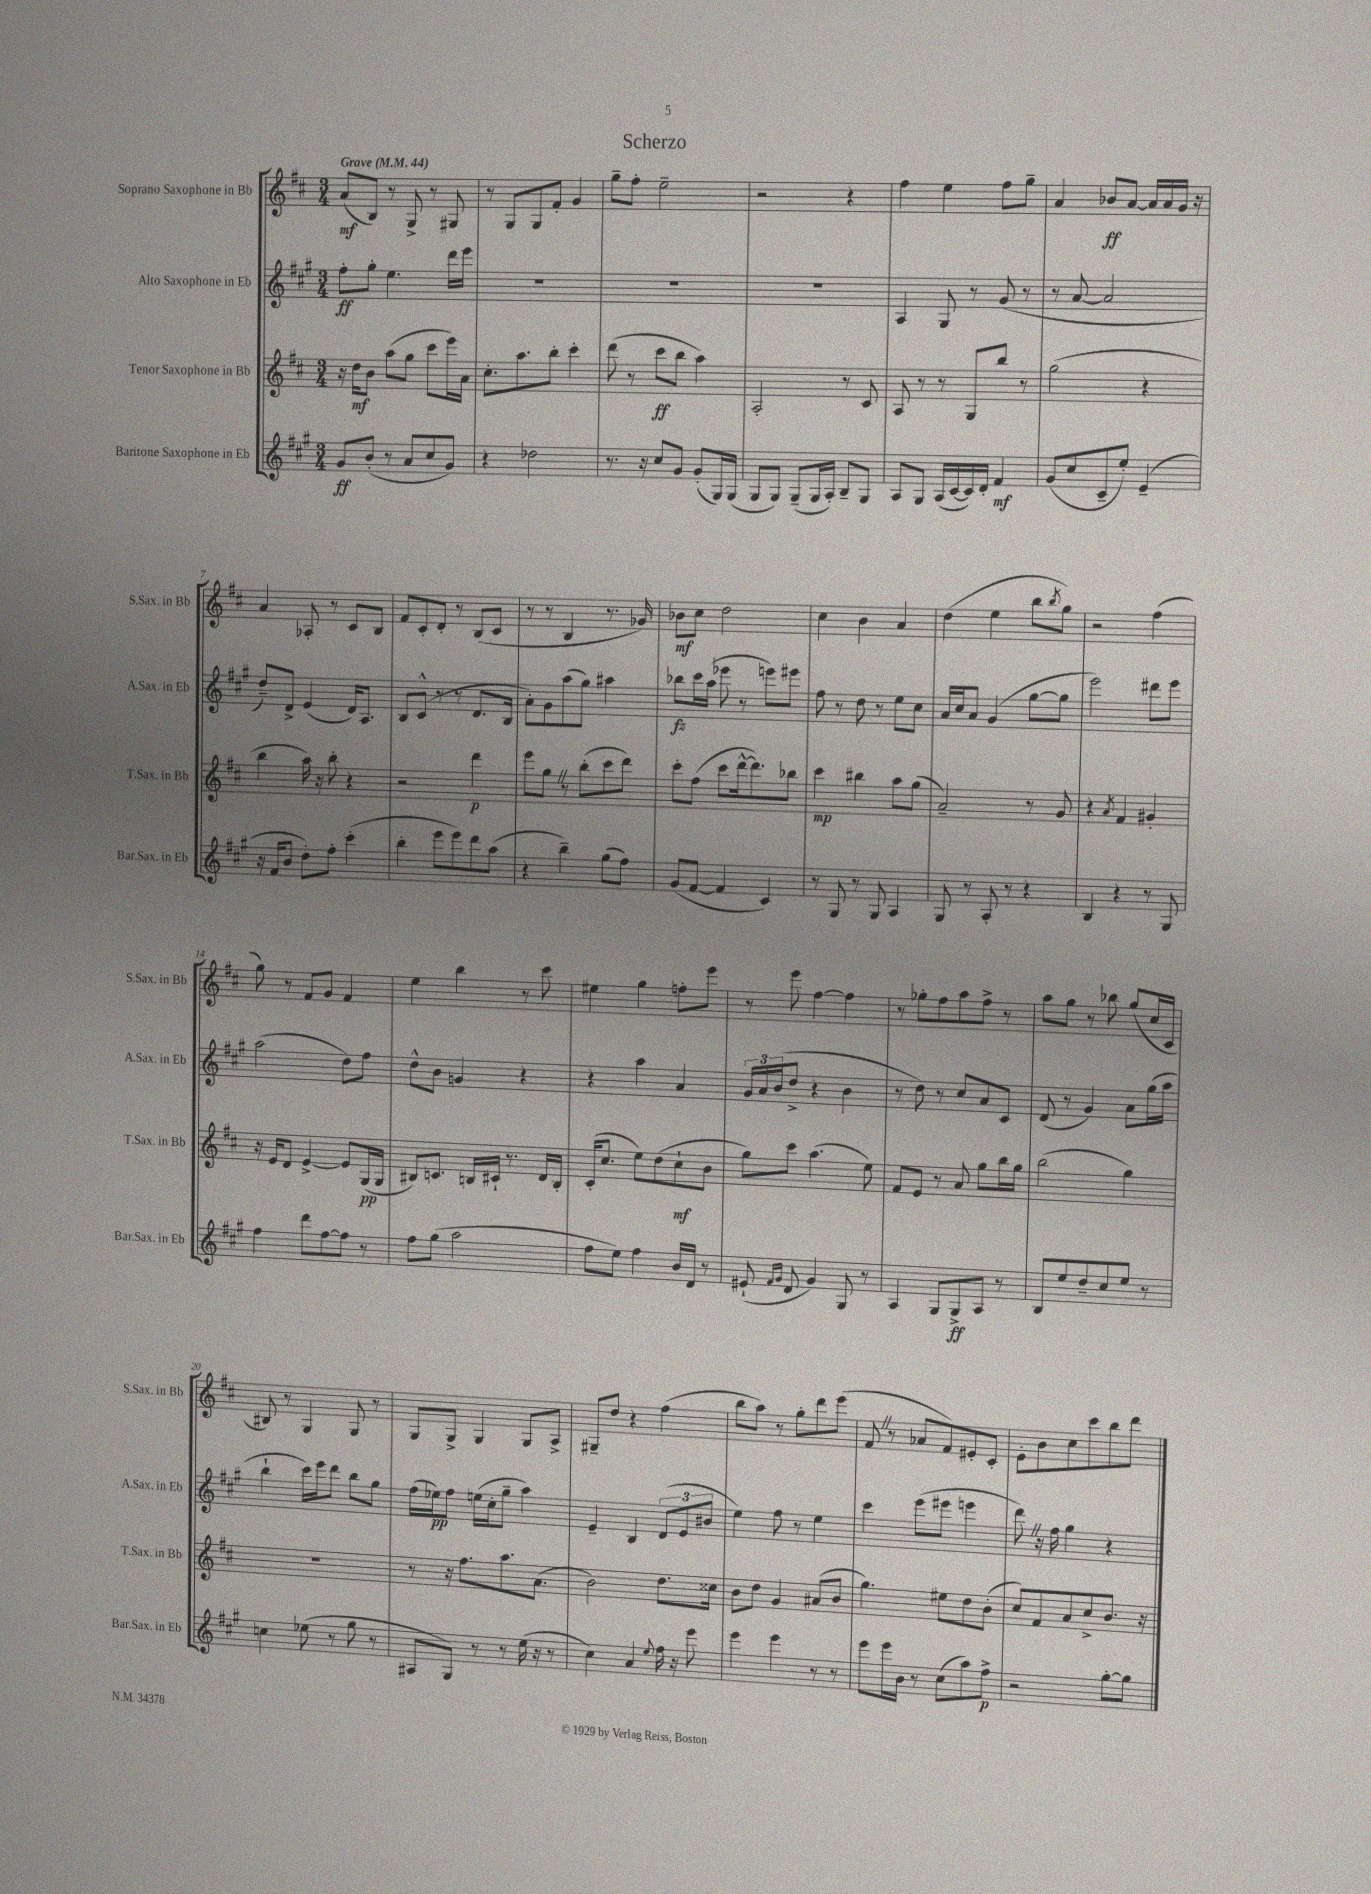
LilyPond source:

\header { title = "Scherzo" }
<<
\new StaffGroup <<
\new Staff = "s0" \with { instrumentName = "Soprano Saxophone in Bb" shortInstrumentName = "S.Sax. in Bb" } {
    \clef treble \key d \major \numericTimeSignature \time 3/4 \tempo "Grave" 4 = 44
    a'8\mf( b8) r8 g8-> r8 gis8 |
    r8 g8 g8 fis'8-. g'4 |
    g''8-- fis''8-. e''2-- |
    r2 r4 |
    fis''4 e''4 fis''8 g''8-- |
    a'4 bes'8\ff a'8~ a'16 a'16 g'16 r16 |
    a'4 aes8-. r8 cis'8 b8 |
    fis'8 cis'8-. d'8-. r8 b8( cis'8 |
    r8 r8 b4 r8. ges'16) |
    bes'8\mf cis''8 d''2 |
    cis''4 b'4 a'4 |
    d''4( e''4 b''8 \acciaccatura { b''8 } g''8) |
    r2 fis''4( |
    g''8) r8 fis'8 g'8 fis'4 |
    e''4 b''4 r8 cis'''8 |
    eis''4 g''4 f''8-. e'''8 |
    r8 e'''8 fis''4~ fis''4 |
    r8 ges''8-. fis''8 a''8 fis''8-> r8 |
    a''8 g''8 r8 bes''8 g''8( cis''16 cis'16 |
    bis8) r8 g4 g8 r8 |
    g8 g8-> g4 g8 a8-> |
    gis8-- d''8 r4 fis''4( |
    b''8 a''8) r8 g''8-. d'''8 e'''8( |
    fis'8 \once \override BreathingSign.text = \markup { \musicglyph "scripts.caesura.straight" } \breathe r8 aes'8 fis'8) eis'8-. cis'8-. |
    e'8-. b'8 cis''8 cis'''8 b''8 d'''8 \bar "|." |
}
\new Staff = "s1" \with { instrumentName = "Alto Saxophone in Eb" shortInstrumentName = "A.Sax. in Eb" } {
    \clef treble \key a \major \numericTimeSignature \time 3/4
    fis''8-.\ff gis''8-. e''4. d'''16 e'''16 |
    R2. |
    R2. |
    R2. |
    a4 gis8 r8 gis'8( r8 |
    r8 a'8~ a'2 |
    d''8--) d'8-> e'4( d'16) a8. |
    b8 cis'8-^( r8 r8 d'8. b16 |
    a'8-.) gis'8 a''8( gis''8) ais''4 |
    bes''8\fz cis'''16 a''16( ees'''8 r8 e'''8) eis'''8 |
    fis''8 r8 d''8 r8 e''8 cis''8 |
    a'16 cis''16 a'8 gis'4( gis''8~ gis''8 |
    e'''2) dis'''8 e'''8 |
    a''2( d''8) fis''8 |
    d''8-^ b'8 g'4 r4 |
    r4 a''4 a'4 |
    \tuplet 3/2 { gis'16 a'16 b'16( } d''8-> r4 b'4 |
    r8 d''8) r8 cis''8 a'8 cis'8 |
    d'8( r8 gis'4) a'8 gis''16( a''16 |
    b''4-! cis'''16) e'''16 d'''8 b''8 gis''8 |
    fis''16( ees''16\pp) fis''8 e''16( cis''16-. gis''8-- a''4) |
    e'4-- b4 \tuplet 3/2 { d'8( e'8 bis'8 } |
    e''4) fis''8 r8 e''4 |
    cis'''4 e'''8( eis'''8 e'''4 |
    d'''8) \once \override BreathingSign.text = \markup { \musicglyph "scripts.caesura.straight" } \breathe r16 fis''16 gis''4 r4 \bar "|." |
}
\new Staff = "s2" \with { instrumentName = "Tenor Saxophone in Bb" shortInstrumentName = "T.Sax. in Bb" } {
    \clef treble \key d \major \numericTimeSignature \time 3/4
    r16 d''16\mf b'8 a''8( g''8 cis'''8 e'''16) a'16 |
    cis''8.-. a''8. b''8-. cis'''4-. |
    d'''8( r8 cis'''8\ff b''8 a''4) |
    a2-. r8 cis'8 |
    a8 r8 r8 g8 b''8 r8 |
    g''2( r4 |
    b''4 a''16) r16 b''8-. r4 |
    r2 d'''4\p |
    e'''8 g''8 \once \override BreathingSign.text = \markup { \musicglyph "scripts.caesura.straight" } \breathe r8 b''8-.( cis'''8 d'''8) |
    cis'''8-. fis''8( cis'''8 d'''16~-^ d'''8.) bes''8 |
    cis'''4\mp bis''4 a''8 g''8( |
    a'2--) r8 g'8 |
    r4 \acciaccatura { a'8 } fis'4 gis'4-. |
    r16 e'16 d'8 e'4~-> e'8 g16\pp( g16 |
    bis8) c'8. b16 cis'16-! r8. d'16 b16-. |
    cis'16-.( cis''8. e''8) d''8( cis''8-!\mf b'8 |
    g''8) cis'''8 a''4.( e''8) |
    fis'8 e'8 r8 a'8 g''8 b''16 g''16 |
    b''2( g''4) |
    R2. |
    r8 r16 fis''8. a''8. a'8.( |
    b'2) d''8. cisis''16 |
    b'8 d''8 g'4 ais'8( b'8 |
    g''4.) eis''8 d''8 b'8-.( |
    cis''8) fis'8 a'8 cis''8-> b'8. r16 \bar "|." |
}
\new Staff = "s3" \with { instrumentName = "Baritone Saxophone in Eb" shortInstrumentName = "Bar.Sax. in Eb" } {
    \clef treble \key a \major \numericTimeSignature \time 3/4
    gis'8\ff b'8-.( r8 a'8 cis''8 gis'8) |
    r4 des''2 |
    r8. r16 cis''8 gis'8 gis'8-.( gis16) gis16( |
    gis8 gis8) gis8--( gis16 a16-.) b8-- gis8 |
    a8 gis8 a16( cis'16~ cis'16) d'16-. fis'4\mf |
    gis'8( cis''8 cis'8-- e''8-.) e'4--( |
    r16 fis'16 b'8 d''8-.) fis''8-. cis'''4-.( |
    b''4-. e'''8 e'''8) d'''8 a''8( |
    r4 b''4--) gis''8( fis''8) |
    gis'8( fis'8~ fis'4 cis'4) |
    r8 gis8 r8 gis8 a4 |
    gis8 r8 a8-. r8 r4 |
    b4 r4 r8 gis8 |
    fis''4 d'''8 fis''8~ fis''8 r8 |
    fis''8 gis''8( a''2 |
    fis''8 e''8) fis''4 b'16 d'16 r8 |
    eis'8-!( \grace { fis'16 gis'16 } d'8 gis'4) gis8 r8 |
    a4 gis8 gis8->\ff a8 r8 |
    b8 e''8 d''8-- cis''8 e''8 r8 |
    c''4 ees''8( r8 gis''8 r8 |
    ais8 gis8) r8 r8 e''16( r16 r8 |
    cis''4) a'4 \appoggiatura { e''8 } fis''16 r16 e'''8 |
    e'''4 e'''4 r8 r8 |
    e'''8 e'''16 b'16 r8 cis''8( a''8) fis''8->\p |
    r2 gis''8~-. gis''8 \bar "|." |
}
>>
>>
